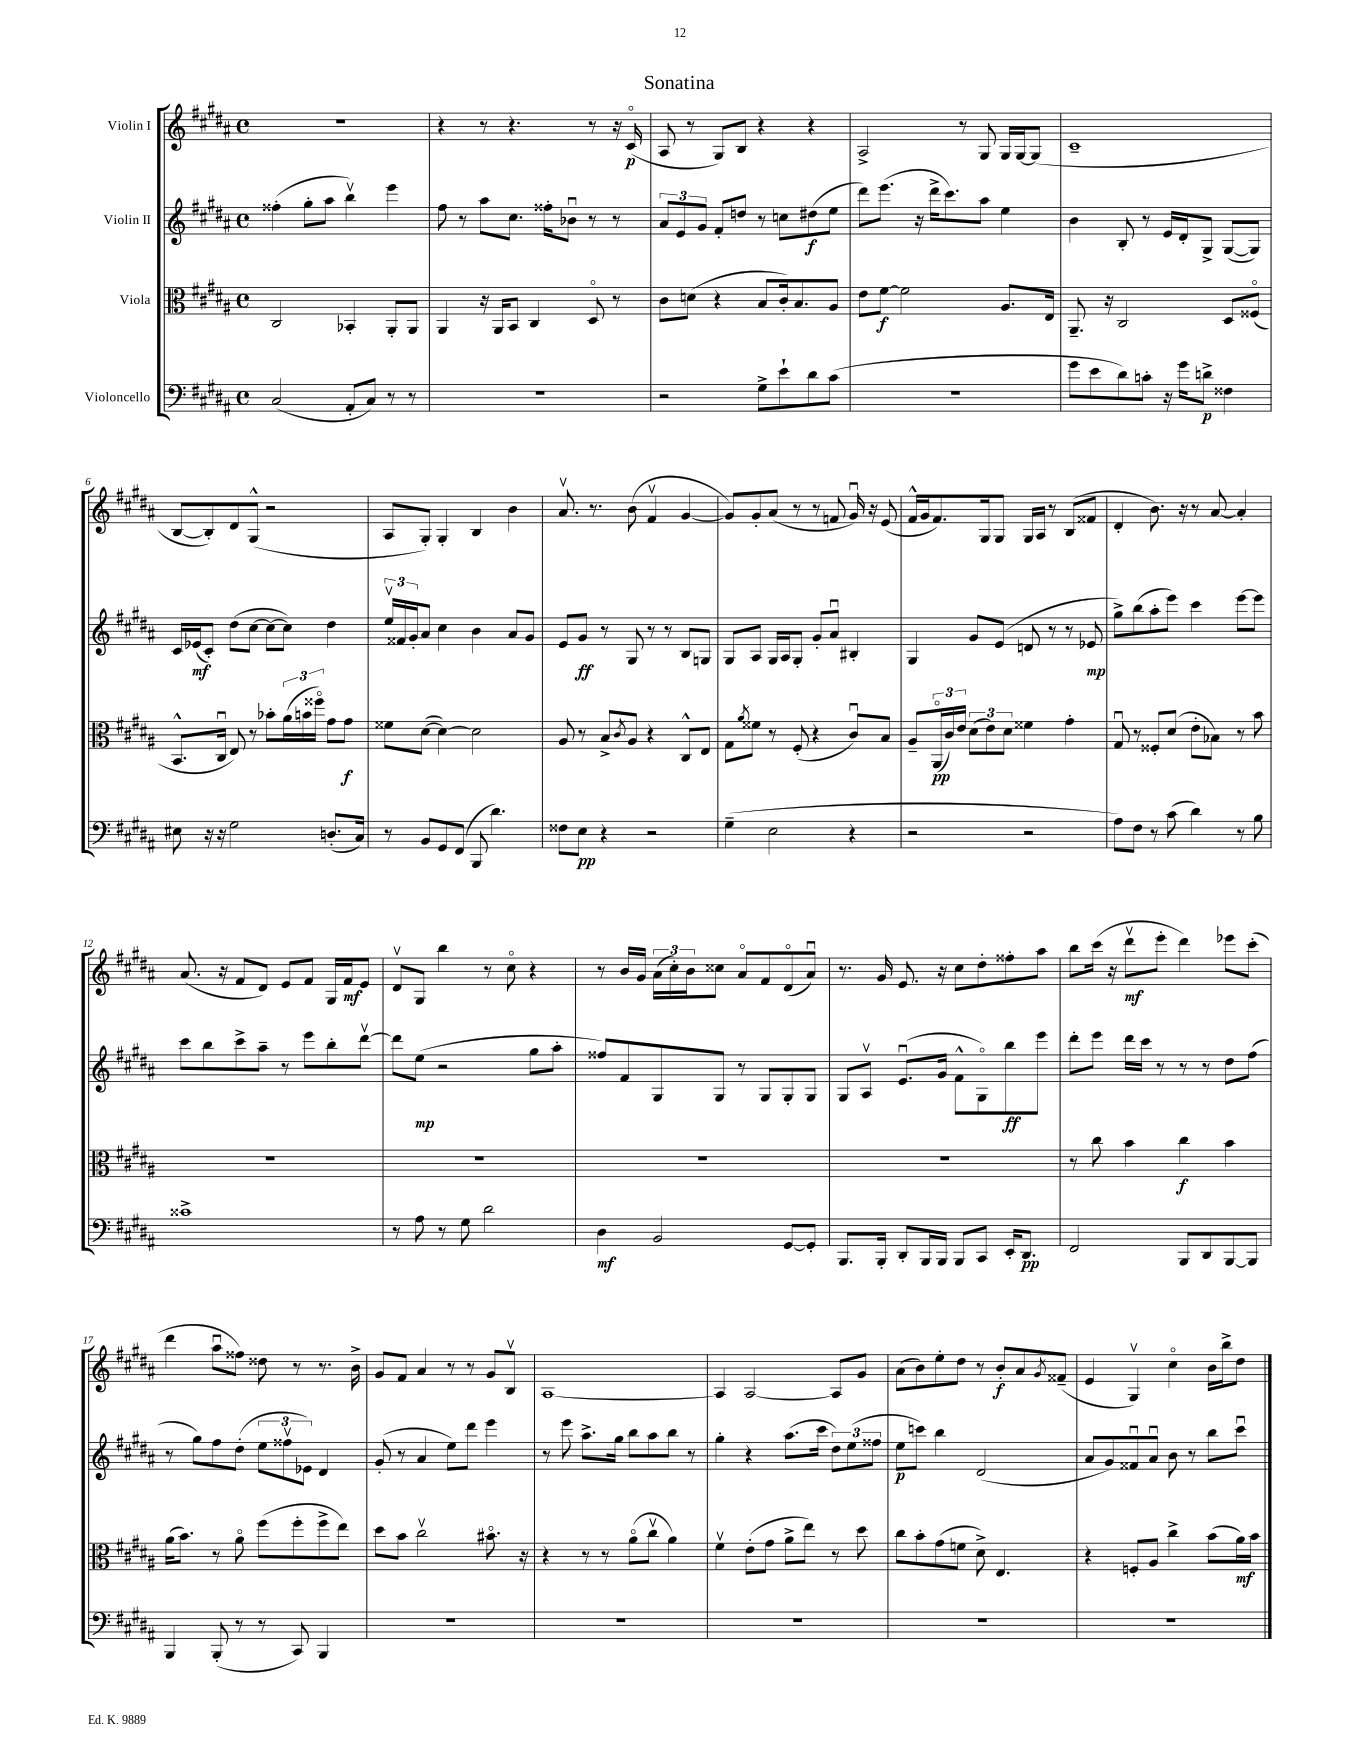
\header { title = "Sonatina" }
<<
\new StaffGroup <<
\new Staff = "s0" \with { instrumentName = "Violin I" } {
    \clef treble \key b \major \defaultTimeSignature \time 4/4
    R1 |
    r4 r8 r4. r8 r16 cis'16\flageolet\p( |
    ais8 r8 gis8) b8 r4 r4 |
    ais2-> r8 gis8 gis16 gis16~ gis8( |
    cis'1-- |
    b8~ b8-.) dis'8 gis8-^( r2 |
    ais8 gis8-.) gis4-. b4 b'4 |
    ais'8.\upbow r8. b'8( fis'4\upbow gis'4~ |
    gis'8) gis'8-. ais'8( r8 r8 f'8 gis'16\downbow) r16 e'8( |
    fis'16-^ gis'16 fis'8.) gis16 gis8 gis16 ais16 r8 b8( fisis'8 |
    dis'4-. b'8.) r16 r8 ais'8~ ais'4-. |
    ais'8.( r16 fis'8 dis'8) e'8 fis'8 gis16 fis'16\mf e'8 |
    dis'8\upbow gis8 b''4 r8 cis''8\flageolet r4 |
    r8 b'16 gis'16 \tuplet 3/2 { ais'16( cis''16-.) b'16 } cisis''8 ais'8\flageolet fis'8 dis'8\flageolet( ais'8\downbow) |
    r8. gis'16 e'8. r16 cis''8 dis''8-. fisis''8-. ais''8 |
    b''8 cis'''16( r16 dis'''8\upbow\mf e'''8-. dis'''4) ees'''8 cis'''8-.( |
    dis'''4 ais''8\downbow fisis''8) disis''8 r8 r8. b'16-> |
    gis'8 fis'8 ais'4 r8 r8 gis'8 b8\upbow |
    ais1~ |
    ais4 ais2~ ais8 gis'8 |
    ais'8( b'8) e''8-. dis''8 r8 b'8-.\f ais'8 \acciaccatura { gis'8 } fisis'8--( |
    e'4 gis4\upbow) cis''4\flageolet b'16 b''16-> dis''8 \bar "|." |
}
\new Staff = "s1" \with { instrumentName = "Violin II" } {
    \clef treble \key b \major \defaultTimeSignature \time 4/4
    fisis''4-.( gis''8-. ais''8 b''4\upbow) e'''4 |
    fis''8 r8 ais''8 cis''8. fisis''16-. bes'8\downbow r8 r8 |
    \tuplet 3/2 { ais'8 e'8 gis'8 } fis'8-. d''8 r8 c''8 dis''8\f( e''8 |
    dis'''8) e'''8.( r16 dis'''16-> cis'''8.) ais''8 e''4 |
    b'4 b8-. r8 e'16 dis'16-. gis8-> gis8~( gis8) |
    cis'16 ees'16\mf( cis'8-.) dis''8( cis''8~ cis''8~ cis''8) dis''4 |
    \tuplet 3/2 { e''16\upbow fisis'16 gis'16-. } ais'8 cis''4 b'4 ais'8 gis'8 |
    e'8 gis'8\ff r8 gis8 r8 r8 b8 g8 |
    gis8 ais8 gis16 ais16 gis8-. gis'8-. ais'8\downbow bis4-. |
    gis4 gis'8 e'8( d'8 r8 r8 ees'8\mp |
    gis''8->) b''8( ais''8-. e'''8) cis'''4 e'''8~ e'''8 |
    cis'''8 b''8 cis'''8-> ais''8-- r8 e'''8 b''8-. dis'''8~\upbow |
    dis'''8 e''8\mp( r2 gis''8 ais''8-. |
    fisis''8) fis'8 gis8 gis8 r8 gis8 gis8-. gis8 |
    gis8 ais8\upbow e'8.\downbow( gis'16 fis'8-^ gis8\flageolet) b''8\ff e'''8 |
    dis'''8-. e'''8 dis'''16 cis'''16 r8 r8 r8 dis''8 fis''8( |
    r8 gis''8) fis''8 dis''8-.( \tuplet 3/2 { e''8 fisis''8\upbow ees'8) } dis'4 |
    gis'8-.( r8 ais'4 e''8) dis'''8 e'''4 |
    r8 e'''8 ais''8.-> gis''16 b''8 ais''8 b''8 r8 |
    gis''4-. r4 ais''8.( cis'''16 \tuplet 3/2 { dis''8) e''8( fisis''8 } |
    e''8\p c'''8) b''4 dis'2( |
    ais'8 gis'8) fisis'8\downbow ais'8\downbow b'8 r8 b''8 cis'''8\downbow \bar "|." |
}
\new Staff = "s2" \with { instrumentName = "Viola" } {
    \clef alto \key b \major \defaultTimeSignature \time 4/4
    cis2 bes,4-. ais,8-. ais,8 |
    ais,4 r16 ais,16 b,8 cis4 dis8\flageolet r8 |
    cis'8 d'8( r4 b8 cis'16-.) b8. ais8 |
    e'8 fis'8~\f fis'2 ais8. e16 |
    ais,8.-- r16 cis2 dis8 fisis8\flageolet( |
    b,8.-^ cis16\downbow e8) r8 bes'8-. \tuplet 3/2 { ais'16( b'16 fisis''16\flageolet) } gis'8 gis'8\f |
    fisis'8 dis'8~( dis'4~) dis'2 |
    ais8 r8 b8-> \acciaccatura { cis'8 } ais8 r4 cis8-^ e8 |
    gis8 \acciaccatura { ais'8 } fisis'8 r8 fis8-.( r4 cis'8\downbow) b8 |
    ais8-- \tuplet 3/2 { ais,16\flageolet\pp( cis'16) e'16 } \tuplet 3/2 { dis'8( e'8) dis'8 } fisis'4 gis'4-. |
    gis8\downbow r8 fisis8-. dis'8( e'8-. bes8) r8 b'8 |
    R1 |
    R1 |
    R1 |
    R1 |
    r8 cis''8 b'4 cis''4\f b'4 |
    ais'16( b'8.) r8 ais'8\flageolet fis''8( fis''8-. fis''8-> e''8) |
    dis''8 b'8 cis''2\upbow bis'8.\flageolet r16 |
    r4 r8 r8 ais'8\flageolet( cis''8\upbow ais'4) |
    fis'4\upbow e'8-.( gis'8 ais'8-> e''8) r8 dis''8 |
    cis''8 b'8-. gis'8( f'8 dis'8->) e4. |
    r4 f8-. ais8 cis''4-> b'8( ais'16\mf) b'16 \bar "|." |
}
\new Staff = "s3" \with { instrumentName = "Violoncello" } {
    \clef bass \key b \major \defaultTimeSignature \time 4/4
    cis2( ais,8-. cis8) r8 r8 |
    R1 |
    r2 gis8-> e'8-! dis'8 cis'8( |
    R1 |
    gis'8 e'8 dis'8) c'8-. r16 gis'16 d'8->\p fisis4 |
    eis8 r16 r16 gis2 d8.-.( cis16) |
    r8 b,8 gis,8 fis,8( b,,8 dis'4.) |
    fisis8 e8\pp r4 r2 |
    gis4--( e2 r4 |
    r2 r2 |
    ais8) fis8 r8 cis'8( dis'4) r8 b8 |
    cisis'1-> |
    r8 ais8 r8 gis8 dis'2 |
    dis4\mf b,2 gis,8~ gis,8-. |
    b,,8. b,,16-. dis,8-. b,,16 b,,16 b,,8 cis,8 e,16-. dis,8.\pp |
    fis,2 b,,8 dis,8 b,,8~ b,,8 |
    b,,4 b,,8-.( r8 r8 cis,8) b,,4 |
    R1 |
    R1 |
    R1 |
    R1 |
    R1 \bar "|." |
}
>>
>>
